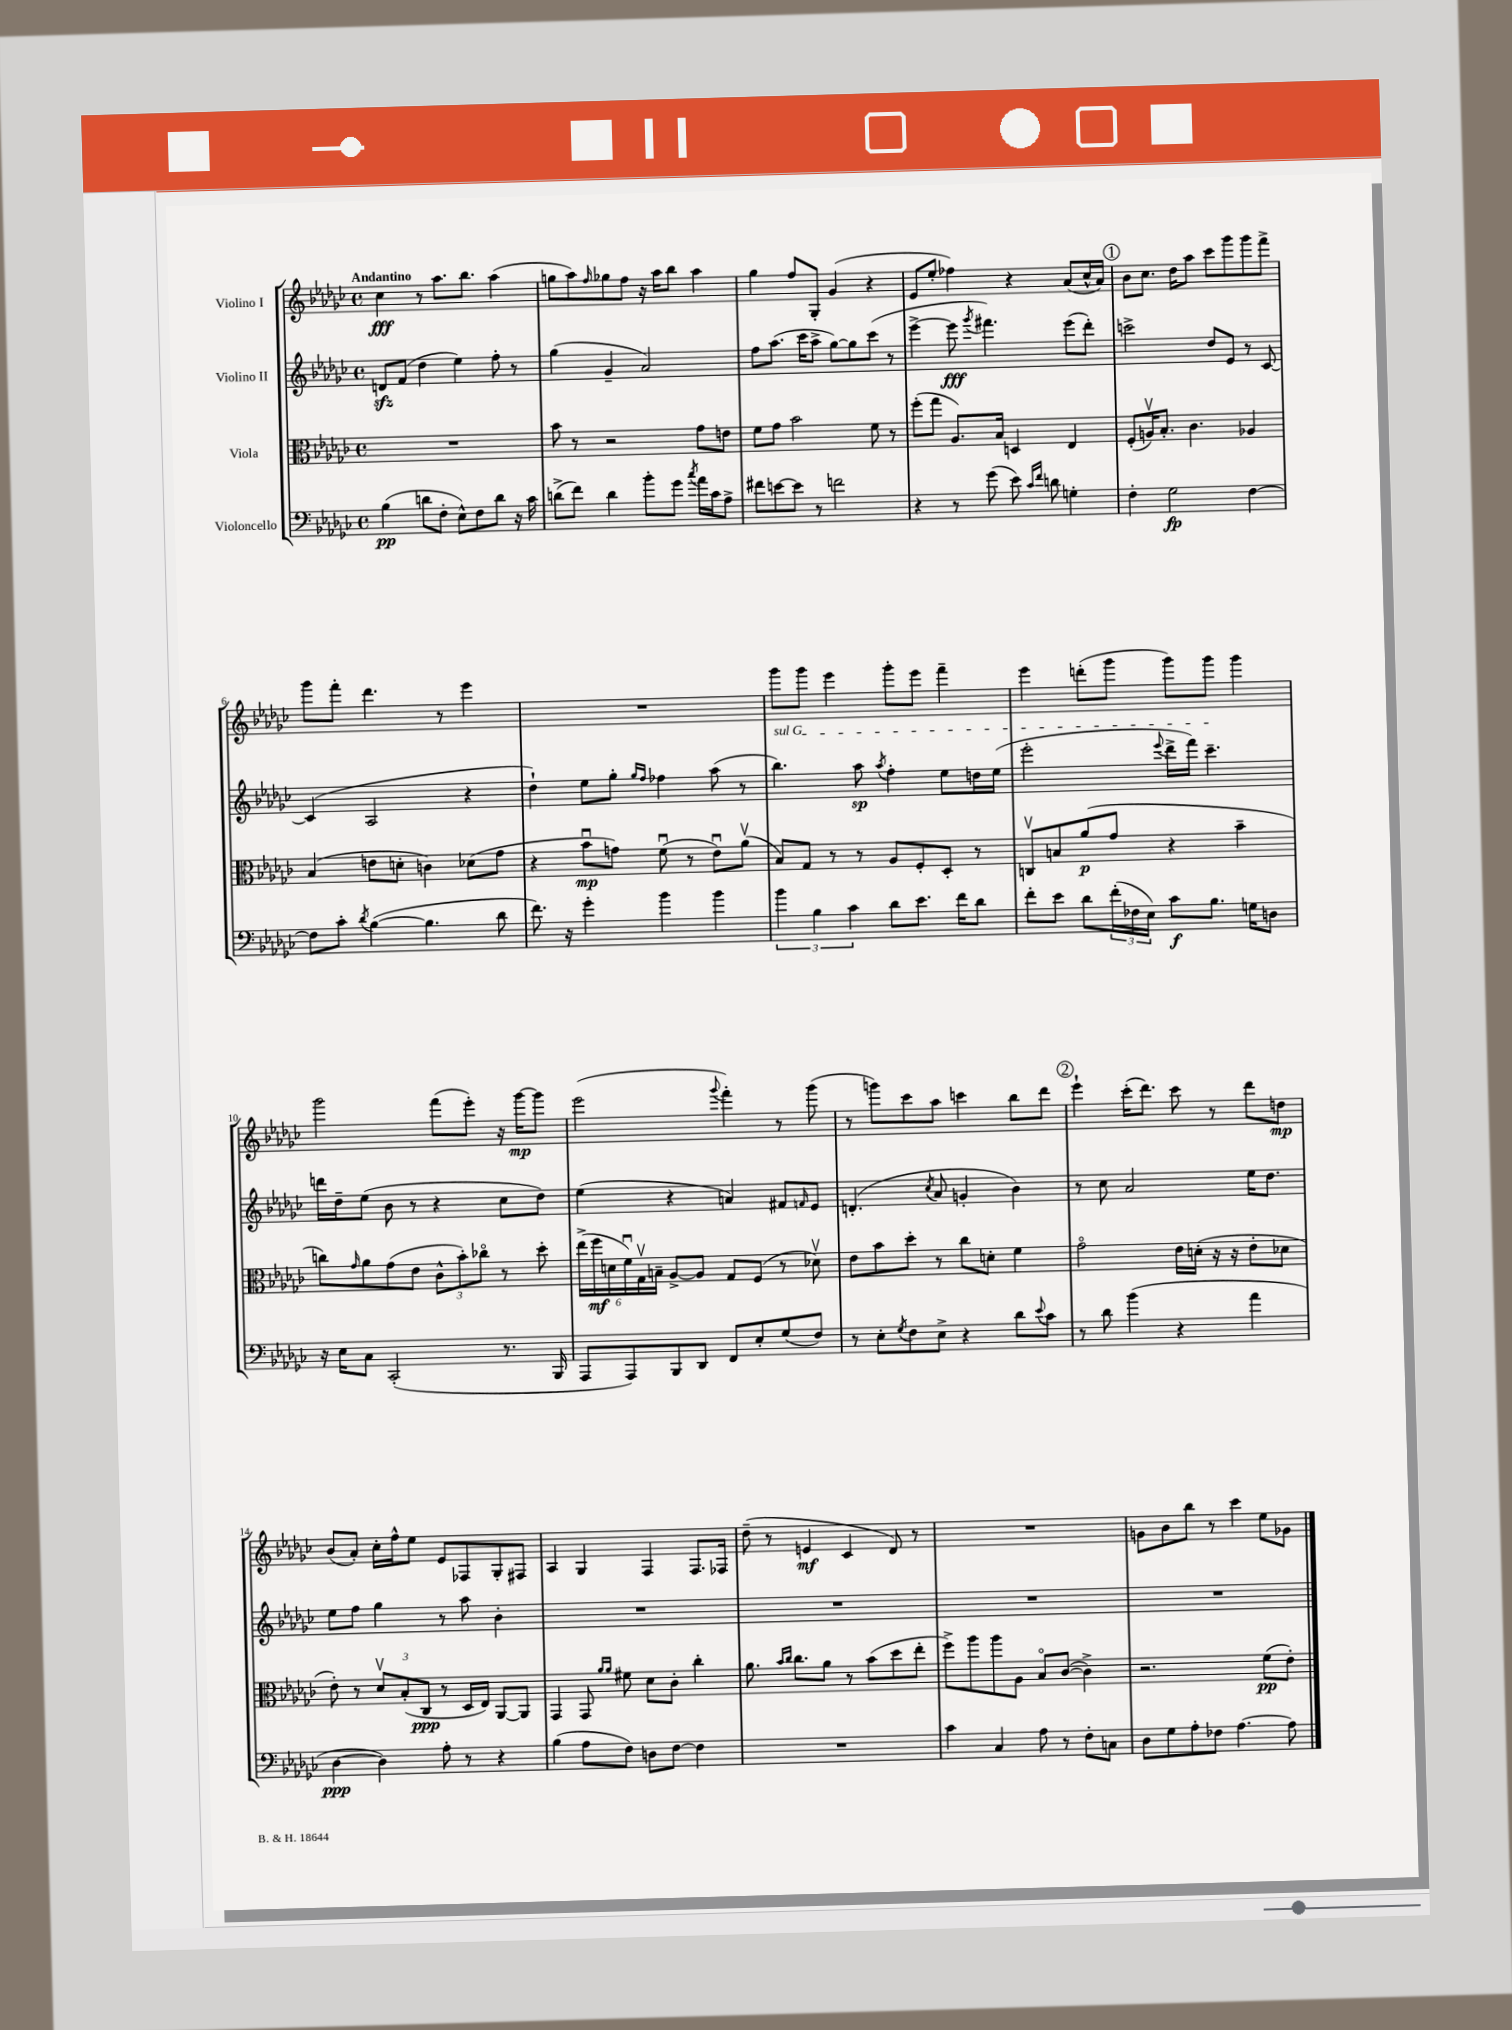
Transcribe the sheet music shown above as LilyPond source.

<<
\new StaffGroup <<
\new Staff = "s0" \with { instrumentName = "Violino I" } {
    \clef treble \key ges \major \defaultTimeSignature \time 4/4 \tempo "Andantino"
    ces''4\fff r8 aes''8. bes''8. aes''4( |
    g''8 aes''8) \grace { f''16 } ges''8 f''8 r16 aes''16 bes''8 aes''4 |
    ges''4 f''8 ges8-. ges'4( r4 |
    ees'8 ees''8-. fes''4) r4 aes'8( ces''16-^ aes'16) |
    \mark \markup { \circle "1" } bes'8 ces''8. des''16 aes''8 ces'''8 ges'''8 ges'''8 f'''8-> |
    ges'''8 f'''8-. des'''4. r8 ees'''4 |
    R1 |
    ges'''8 ges'''8 ees'''4 ges'''8-. ees'''8 f'''4-- |
    ees'''4 d'''8-.( ges'''8 ges'''8) ges'''8 ges'''4 |
    ges'''2 f'''8( ees'''8-.) r16 ges'''16~\mp ges'''8 |
    ees'''2( \appoggiatura { ges'''8 } f'''4-.) r8 ges'''8( |
    r8 g'''8) ces'''8 aes''8 c'''4 bes''8 des'''8 |
    \mark \markup { \circle "2" } ees'''4-! ces'''16-.( des'''8.) ces'''8 r8 des'''8 d''8\mp |
    bes'8( aes'8-.) ces''16-. f''16-^ ees''8 ees'8 fes8 ges8-. fis8 |
    aes4 ges4 f4 f8. fes16 |
    des''8--( r8 e'4\mf ces'4 des'8) r8 |
    R1 |
    g'8 bes'8 bes''8 r8 ces'''4 ees''8 ges'8 \bar "|." |
}
\new Staff = "s1" \with { instrumentName = "Violino II" } {
    \clef treble \key ges \major \defaultTimeSignature \time 4/4
    d'8\sfz f'8( des''4 ees''4) f''8-. r8 |
    ges''4( ges'4-- aes'2) |
    f''8 aes''8.( ces'''16 aes''8-> ges''8~) ges''8 ces'''8( r8 |
    ees'''4~-> ees'''8\fff \acciaccatura { ges'''8 } fis'''4.) ees'''8( des'''8-.) |
    \mark \markup { \circle "1" } c'''2-> des''8 ees'8 r8 ces'8~ |
    ces'4( aes2 r4 |
    des''4-!) ees''8 ges''8-. \grace { ges''16 f''16 } fes''4 aes''8( r8 |
    \once \override TextSpanner.bound-details.left.text = \markup { \italic "sul G" } bes''4.\startTextSpan) aes''8\sp \acciaccatura { aes''8 } f''4-. ees''8 d''16 ees''16( |
    ees'''2-. \appoggiatura { ees'''8 } des'''16-> f'''16) ces'''4.--\stopTextSpan |
    d'''16 des''16-- ees''8( bes'8 r8 r4 ces''8 des''8) |
    ees''4( r4 a'4) fis'8 \grace { f'16 } ees'8 |
    d'4.-.( \acciaccatura { ces''8 } aes'8 g'4-. bes'4) |
    \mark \markup { \circle "2" } r8 ces''8 aes'2 ees''16 des''8. |
    ees''8 f''8 ges''4 r8 aes''8 bes'4-. |
    R1 |
    R1 |
    R1 |
    R1 \bar "|." |
}
\new Staff = "s2" \with { instrumentName = "Viola" } {
    \clef alto \key ges \major \defaultTimeSignature \time 4/4
    R1 |
    bes'8 r8 r2 ges'8 e'8 |
    f'8 ges'8 bes'2 f'8 r8 |
    f''8-.( ges''8 aes8.) bes16 d4 ees4 |
    \mark \markup { \circle "1" } f8-.( a16\upbow) bes8.-. ces'4. aes4 |
    bes4( e'8 d'8-. c'4) des'8( ges'8 |
    r4 bes'8\downbow\mp g'8) f'8\downbow( r8 ees'8\downbow) aes'8\upbow( |
    bes8) ges8 r8 r8 aes8 f8-. des8-. r8 |
    c8\upbow b8 aes'8\p( ges'8 r4 bes'4-- |
    c''8) \grace { ges'16 } aes'8 ges'8( ees'8 \tuplet 3/2 { ces'8-^ bes'8-.) ces''8\flageolet } r8 des''8-. |
    \tuplet 6/4 { ees''16->( f''16\mf d'16 f'16\downbow) ges16\upbow b16-- } aes8~-> aes8 ges8 f8( r8 des'8\upbow) |
    ees'8 bes'8 des''8-. r8 ces''8 d'8-. f'4 |
    \mark \markup { \circle "2" } ges'2\flageolet ees'16 d'16-.( r16 r16 ees'8-. des'8 |
    ees'8-.) r8 \tuplet 3/2 { des'8\upbow bes8-.( ces8\ppp } r8 des16 ees16) aes,8~ aes,8 |
    ges,4 ges,8 \grace { aes'16 aes'16 } fis'8 des'8 ces'8-. ces''4-. |
    aes'8. \grace { bes'16 ces''16 } ces''8. aes'8 r8 bes'8( des''8 ees''8-. |
    f''8->) aes''8 aes''8 aes8 bes8\flageolet ces'8~( ces'4->) |
    r2. f'8\pp( ees'8-.) \bar "|." |
}
\new Staff = "s3" \with { instrumentName = "Violoncello" } {
    \clef bass \key ges \major \defaultTimeSignature \time 4/4
    bes4\pp( d'8 f8-. ees8-^) f8 d'8 r16 ces'16 |
    d'8->( f'8) d'4 bes'8-. ges'8 \acciaccatura { ces''8 } aes'16 ces'16 aes8-> |
    fis'8 e'8~ e'8 r8 f'2 |
    r4 r8 ges'8( ees'8) \grace { ces'16 f'16 } d'8 g4-. |
    \mark \markup { \circle "1" } f4-. ges2\fp f4~ |
    f8 ces'8-. \acciaccatura { des'8 } bes4~( bes4. des'8 |
    f'8.) r16 ges'4-. bes'4 bes'4 |
    \tuplet 3/2 { bes'4 bes4 ces'4 } des'8 ees'8. f'16 des'8 |
    f'8-. ees'8 des'8 \tuplet 3/2 { f'16-.( fes16 ees16) } ces'8\f bes8. g16 d8 |
    r16 ees16 ces8 ces,2-.( r8. bes,,16 |
    aes,,8 aes,,8) bes,,8 des,8 f,8 ees8-. ges8( f8) |
    r8 ees8-. \acciaccatura { ges8 } f8 ees8-> r4 des'8 \appoggiatura { ees'8 } ces'8 |
    \mark \markup { \circle "2" } r8 des'8 bes'4( r4 aes'4 |
    des4~\ppp des4) aes8-. r8 r4 |
    bes4( aes8 f8) d8 f8~ f4 |
    R1 |
    ces'4 ces4 aes8 r8 f8-. c8 |
    des8 ges8 aes8-. fes8 aes4.~ aes8 \bar "|." |
}
>>
>>
